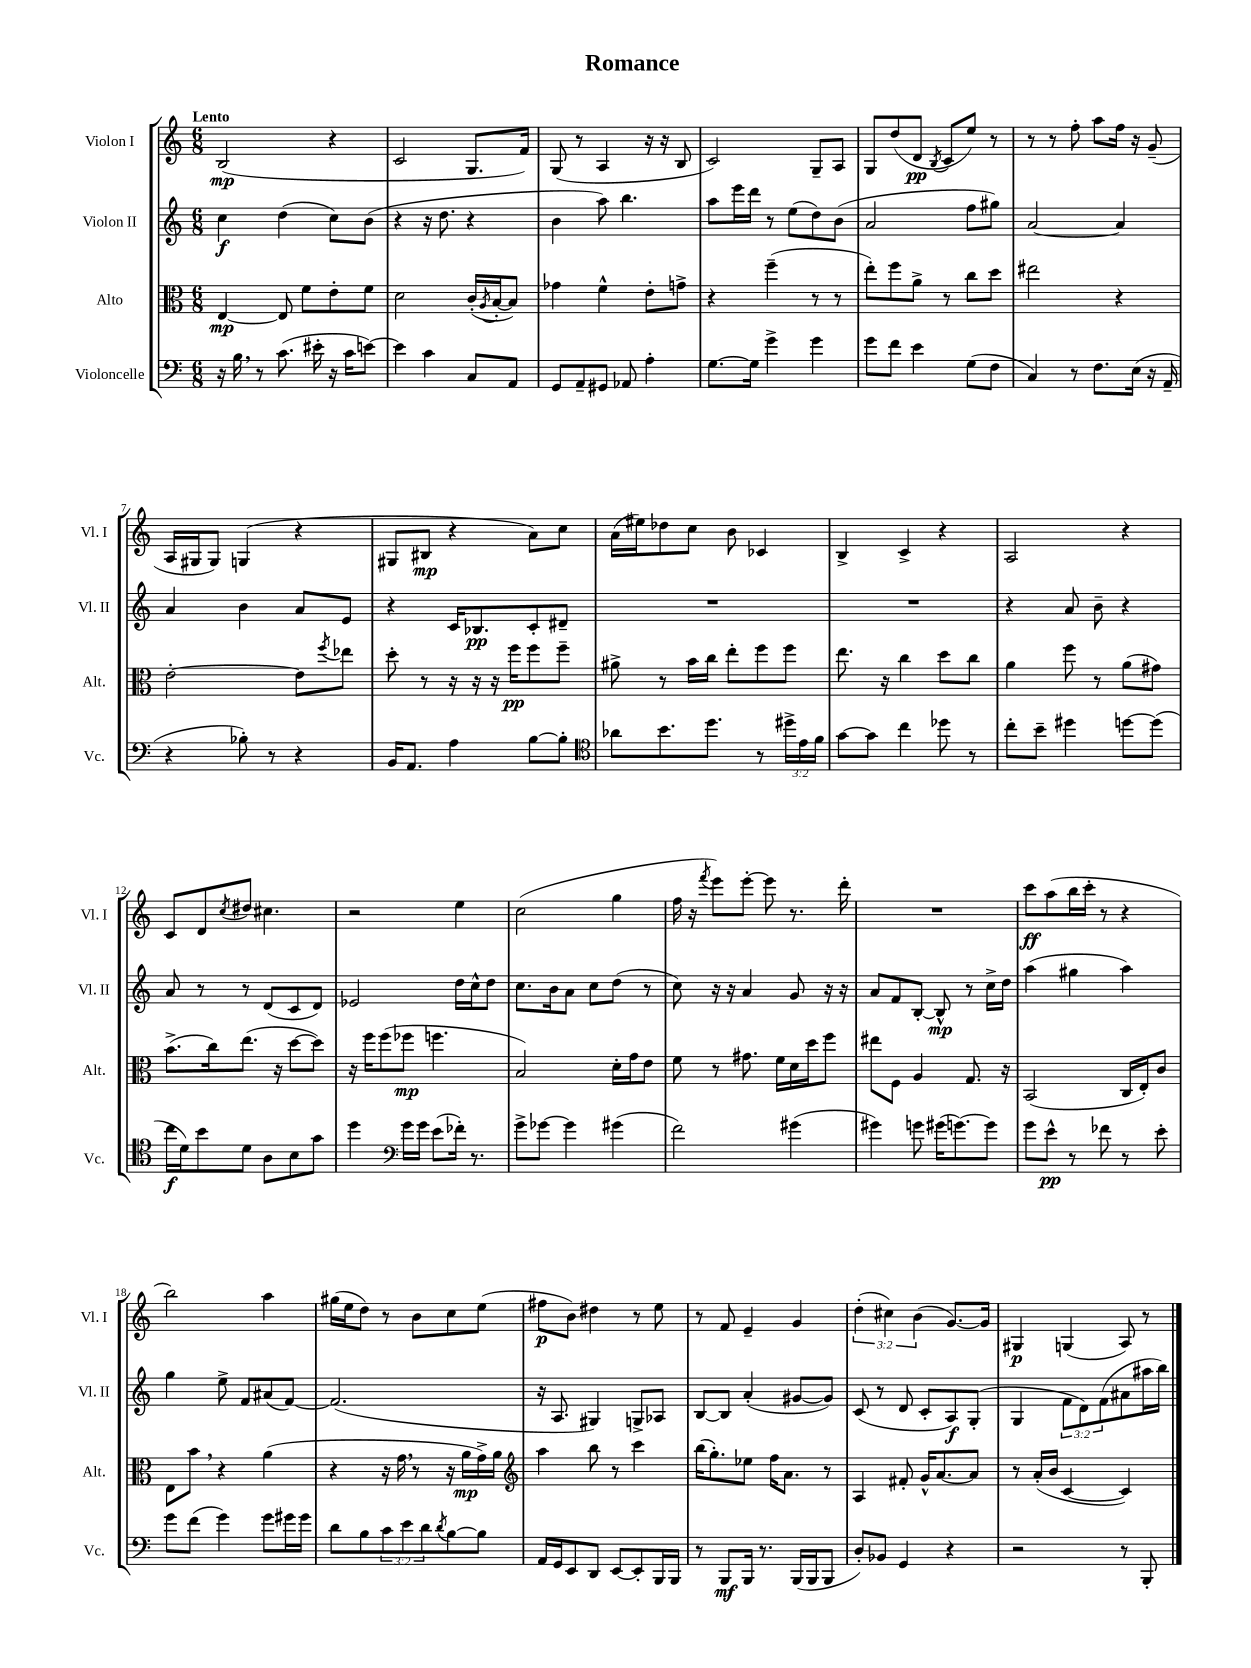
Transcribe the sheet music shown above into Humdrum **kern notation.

**kern	**dynam	**kern	**dynam	**kern	**dynam	**kern	**dynam
*part4	*part4	*part3	*part3	*part2	*part2	*part1	*part1
*staff4	*staff4	*staff3	*staff3	*staff2	*staff2	*staff1	*staff1
*I"Violoncelle	*	*I"Alto	*	*I"Violon II	*	*I"Violon I	*
*I'Vc.	*	*I'Alt.	*	*I'Vl. II	*	*I'Vl. I	*
*clefF4	*	*clefC3	*	*clefG2	*	*clefG2	*
*k[]	*	*k[]	*	*k[]	*	*k[]	*
*M6/8	*	*M6/8	*	*M6/8	*	*M6/8	*
=1	=1	=1	=1	=1	=1	=1	=1
!	!	!	!	!	!	!LO:TX:a:B:t=Lento	!
16r	.	[4E/	mp	4cc\	f	(2B/	mp
16B,\	.	.	.	.	.	.	.
8r	.	.	.	.	.	.	.
(8.c\	.	8E/]	.	(4dd\	.	.	.
.	.	8f\L	.	.	.	.	.
16e#X'\	.	.	.	.	.	.	.
16r	.	8e'\	.	8cc\L)	.	4r	.
16c\KL	.	.	.	.	.	.	.
[8en\J)	.	8f\J	.	(8b\J	.	.	.
=2	=2	=2	=2	=2	=2	=2	=2
4e\]	.	2d\	.	4r	.	2c/	.
4c\	.	.	.	16r	.	.	.
.	.	.	.	8.dd\	.	.	.
8C/L	.	(16c'/LL	.	4r	.	8.G/L	.
.	.	8qA/	.	.	.	.	.
.	.	[16B'/J	.	.	.	.	.
8AA/J	.	8B/J])	.	.	.	.	.
.	.	.	.	.	.	16f/Jk)	.
=3	=3	=3	=3	=3	=3	=3	=3
8GG/L	.	4g-X\	.	4b\	.	(8G/	.
8AA~/	.	.	.	.	.	8r	.
8GG#X/J	.	4f^^\	.	8aa\)	.	4A/	.
8AA-X/	.	.	.	4.bb\	.	.	.
4A'\	.	8e'\L	.	.	.	16r	.
.	.	.	.	.	.	16r	.
.	.	8gn^\J	.	.	.	8B/	.
=4	=4	=4	=4	=4	=4	=4	=4
[8.G\L	.	4r	.	8aa\L	.	2c/)	.
.	.	.	.	16eee\L	.	.	.
16G\Jk]	.	.	.	16ddd\JJ	.	.	.
4g^\	.	(4ff~\	.	8r	.	.	.
.	.	.	.	(8ee\L	.	.	.
4g\	.	8r	.	8dd\)	.	8G~/L	.
.	.	8r	.	(8b\J	.	8A/J	.
=5	=5	=5	=5	=5	=5	=5	=5
8g\L	.	8ee'\L)	.	2a/	.	8G/L	.
8f\J	.	8ff\	.	.	.	(8dd/	.
4e\	.	8a^\J	.	.	.	8d/J	pp
.	.	.	.	.	.	8qB/	.
.	.	8r	.	.	.	8c/L	.
(8G\L	.	8cc\L	.	8ff\L	.	8ee/J)	.
8F\J	.	8dd\J	.	8gg#X\J)	.	8r	.
=6	=6	=6	=6	=6	=6	=6	=6
4C/)	.	2ee#X\	.	[2a/	.	8r	.
.	.	.	.	.	.	8r	.
8r	.	.	.	.	.	8ff'\	.
8.F\L	.	.	.	.	.	8aa\L	.
.	.	4r	.	4a/]	.	16ff\Jk	.
(16E\Jk	.	.	.	.	.	16r	.
16r	.	.	.	.	.	(8g~/	.
16AA~/	.	.	.	.	.	.	.
!!LO:LB:g=z
=7	=7	=7	=7	=7	=7	=7	=7
4r	.	[2e'\	.	4a/	.	16A/LL	.
.	.	.	.	.	.	16G#X/J	.
.	.	.	.	.	.	8G#/J)	.
8B-X'\)	.	.	.	4b\	.	(4Gn/	.
8r	.	.	.	.	.	.	.
4r	.	8e\L]	.	8a/L	.	4r	.
.	.	8qff/	.	.	.	.	.
.	.	8ee-X\J	.	8e/J	.	.	.
=8	=8	=8	=8	=8	=8	=8	=8
16BB/KL	.	8dd'\	.	4r	.	8G#X/L	.
8.AA/J	.	.	.	.	.	.	.
.	.	8r	.	.	.	8B#X/J	mp
4A\	.	16r	.	16c/KL	.	4r	.
.	.	16r	.	8.B-X/	pp	.	.
.	.	16r	.	.	.	.	.
.	.	16ff\KL	pp	.	.	.	.
[8B\L	.	8ff\	.	8c'/	.	8a\L)	.
8B'\J]	.	8ff~\J	.	8d#X~/J	.	8cc\J	.
=9	=9	=9	=9	=9	=9	=9	=9
*clefC4	*	*	*	*	*	*	*
8a-X\L	.	8a#X^\	.	2.r	.	(16a\LL	.
.	.	.	.	.	.	16ee#X\J)	.
8.b\	.	8r	.	.	.	8dd-X\	.
.	.	16b\LL	.	.	.	8cc\J	.
8.dd\J	.	16cc\JJ	.	.	.	.	.
.	.	8ee'\L	.	.	.	8b\	.
8r	.	8ff\	.	.	.	4c-X/	.
24dd#X^\LL	.	8ff\J	.	.	.	.	.
24e\	.	.	.	.	.	.	.
24f\JJ	.	.	.	.	.	.	.
=10	=10	=10	=10	=10	=10	=10	=10
[8g\L	.	8.ee\	.	2.r	.	4B^/	.
8g\J]	.	.	.	.	.	.	.
.	.	16r	.	.	.	.	.
4cc\	.	4cc\	.	.	.	4c^/	.
8dd-X\	.	8dd\L	.	.	.	4r	.
8r	.	8cc\J	.	.	.	.	.
=11	=11	=11	=11	=11	=11	=11	=11
8cc'\L	.	4a\	.	4r	.	2A/	.
8b~\J	.	.	.	.	.	.	.
4dd#X\	.	8ff\	.	8a/	.	.	.
.	.	8r	.	8b~\	.	.	.
[8ddn\L	.	(8a\L	.	4r	.	4r	.
(8dd\J]	.	8g#X\J)	.	.	.	.	.
!!LO:LB:g=z
=12	=12	=12	=12	=12	=12	=12	=12
16cc\LL	f	(8.b^\L	.	8a/	.	8c/L	.
16d\J)	.	.	.	.	.	.	.
8b\	.	.	.	8r	.	8d/	.
.	.	16cc\k)	.	.	.	.	.
.	.	.	.	.	.	8qcc/	.
8d\J	.	(8.ee\J	.	8r	.	8dd#X/J	.
8A\L	.	.	.	(8d/L	.	4.cc#X\	.
.	.	16r	.	.	.	.	.
8B\	.	[8dd\L	.	8c/	.	.	.
8g\J	.	8dd\J])	.	8d/J)	.	.	.
=13	=13	=13	=13	=13	=13	=13	=13
4dd\	.	16r	.	2e-X/	.	2r	.
.	.	16ff\KL	.	.	.	.	.
.	.	(8ff\	.	.	.	.	.
*clefF4	*	*	*	*	*	*	*
16g\LL	.	8ff-X\J	mp	.	.	.	.
16g\JJ	.	.	.	.	.	.	.
(8e\L	.	4.ffn\	.	.	.	.	.
16f-X'\Jk)	.	.	.	16dd\LL	.	4ee\	.
8.r	.	.	.	16cc^^\J	.	.	.
.	.	.	.	8dd\J	.	.	.
=14	=14	=14	=14	=14	=14	=14	=14
8g^\L	.	2B/)	.	8.cc\L	.	(2cc\	.
[8g-X\J	.	.	.	.	.	.	.
.	.	.	.	16b\k	.	.	.
4g-\]	.	.	.	8a\J	.	.	.
.	.	.	.	8cc\L	.	.	.
(4g#X\	.	16d'\LL	.	(8dd\J	.	4gg\	.
.	.	16g\J	.	.	.	.	.
.	.	8e\J	.	8r	.	.	.
=15	=15	=15	=15	=15	=15	=15	=15
2f\)	.	8f\	.	8cc\)	.	16ff\	.
.	.	.	.	.	.	16r	.
.	.	.	.	.	.	8qfff/	.
.	.	8r	.	16r	.	8eee\L)	.
.	.	.	.	16r	.	.	.
.	.	8.g#X\	.	4a/	.	[8eee'\J	.
.	.	.	.	.	.	8eee\]	.
.	.	16f\LL	.	.	.	.	.
(4g#X\	.	16d\	.	8g/	.	8.r	.
.	.	16dd\J	.	.	.	.	.
.	.	8ff\J	.	16r	.	.	.
.	.	.	.	16r	.	16ddd'\	.
=16	=16	=16	=16	=16	=16	=16	=16
4g#X\)	.	8ee#X\L	.	8a/L	.	2.r	.
.	.	8F\J	.	8f/	.	.	.
8gn\	.	4A/	.	[8B'/J	.	.	.
(16g#X\KL	.	.	.	8B^^/]	mp	.	.
[8.gn\)	.	.	.	.	.	.	.
.	.	8.G/	.	8r	.	.	.
8g\J]	.	.	.	16cc^\LL	.	.	.
.	.	16r	.	16dd\JJ	.	.	.
=17	=17	=17	=17	=17	=17	=17	=17
8g\L	.	(2BB/	.	(4aa\	.	8ccc\L	ff
8e^^\J	pp	.	.	.	.	(8aa\	.
8r	.	.	.	4gg#X\	.	16bb\L	.
.	.	.	.	.	.	16ccc'\JJ	.
8f-X\	.	.	.	.	.	8r	.
8r	.	16C/LL	.	4aa\)	.	4r	.
.	.	16E'/J)	.	.	.	.	.
8e'\	.	8c/J	.	.	.	.	.
!!LO:LB:g=z
=18	=18	=18	=18	=18	=18	=18	=18
8g\L	.	8E\L	.	4gg\	.	2bb\)	.
(8f\J	.	8b,\J	.	.	.	.	.
4g\)	.	4r	.	8ee^\	.	.	.
.	.	.	.	8f/L	.	.	.
8g\L	.	(4a\	.	(8a#X/	.	4aa\	.
16g#X\L	.	.	.	[8f/J)	.	.	.
16g#\JJ	.	.	.	.	.	.	.
=19	=19	=19	=19	=19	=19	=19	=19
8d\L	.	4r	.	(2.f/]	.	(16gg#X\LL	.
.	.	.	.	.	.	16ee\J	.
8B\	.	.	.	.	.	8dd\J)	.
12c\	.	16r	.	.	.	8r	.
.	.	16g,\	.	.	.	.	.
12e\	.	.	.	.	.	.	.
.	.	8r	.	.	.	8b\L	.
12d\	.	.	.	.	.	.	.
8qd/	.	.	.	.	.	.	.
[8B\	.	16r	.	.	.	8cc\	.
.	.	16a\LL	mp	.	.	.	.
8B\J]	.	16g^\)	.	.	.	(8ee\J	.
.	.	16a\JJ	.	.	.	.	.
=20	=20	=20	=20	=20	=20	=20	=20
*	*	*clefG2	*	*	*	*	*
16AA/LL	.	4aa\	.	16r	.	8ff#X\L	p
16GG/J	.	.	.	8.A/	.	.	.
8EE/	.	.	.	.	.	8b\J)	.
8DD/J	.	8bb\	.	4G#X/)	.	4dd#X\	.
[8EE/L	.	8r	.	.	.	.	.
8EE'/]	.	4ccc\	.	8Gn^/L	.	8r	.
16BBB/L	.	.	.	8A-X/J	.	8ee\	.
16BBB/JJ	.	.	.	.	.	.	.
=21	=21	=21	=21	=21	=21	=21	=21
8r	.	(16bb\KL	.	[8B/L	.	8r	.
.	.	8.gg'\)	.	.	.	.	.
8BBB/L	mf	.	.	8B/J]	.	8f/	.
16BBB/Jk	.	8ee-X\J	.	(4a'/	.	4e~/	.
8.r	.	.	.	.	.	.	.
.	.	16ff\KL	.	.	.	.	.
.	.	8.a\J	.	.	.	.	.
(16BBB/LL	.	.	.	[8g#X/L	.	4g/	.
16BBB/J	.	.	.	.	.	.	.
8BBB/J	.	8r	.	8g#/J])	.	.	.
=22	=22	=22	=22	=22	=22	=22	=22
8D'/L)	.	4A/	.	(8c/	.	(6dd'\	.
8BB-X/J	.	.	.	8r	.	.	.
.	.	.	.	.	.	6cc#X\)	.
4GG/	.	8f#X'/	.	8d/	.	.	.
.	.	.	.	.	.	(6b\	.
.	.	16g^^/KL	.	8c'/L	.	.	.
.	.	[8.a/	.	.	.	.	.
4r	.	.	.	8A/)	f	[8.g/L)	.
.	.	8a/J]	.	(8G'/J	.	.	.
.	.	.	.	.	.	16g/Jk]	.
=23	=23	=23	=23	=23	=23	=23	=23
2r	.	8r	.	4G/	.	4G#X/	p
.	.	(16a'/LL	.	.	.	.	.
.	.	16b/JJ	.	.	.	.	.
.	.	[4c/	.	12f\L	.	(4Gn/	.
.	.	.	.	12d\)	.	.	.
.	.	.	.	(12f\	.	.	.
8r	.	4c/])	.	8a#X\	.	8A/)	.
8BBB'/	.	.	.	16aa#X\L	.	8r	.
.	.	.	.	16bb\JJ)	.	.	.
==	==	==	==	==	==	==	==
*-	*-	*-	*-	*-	*-	*-	*-
